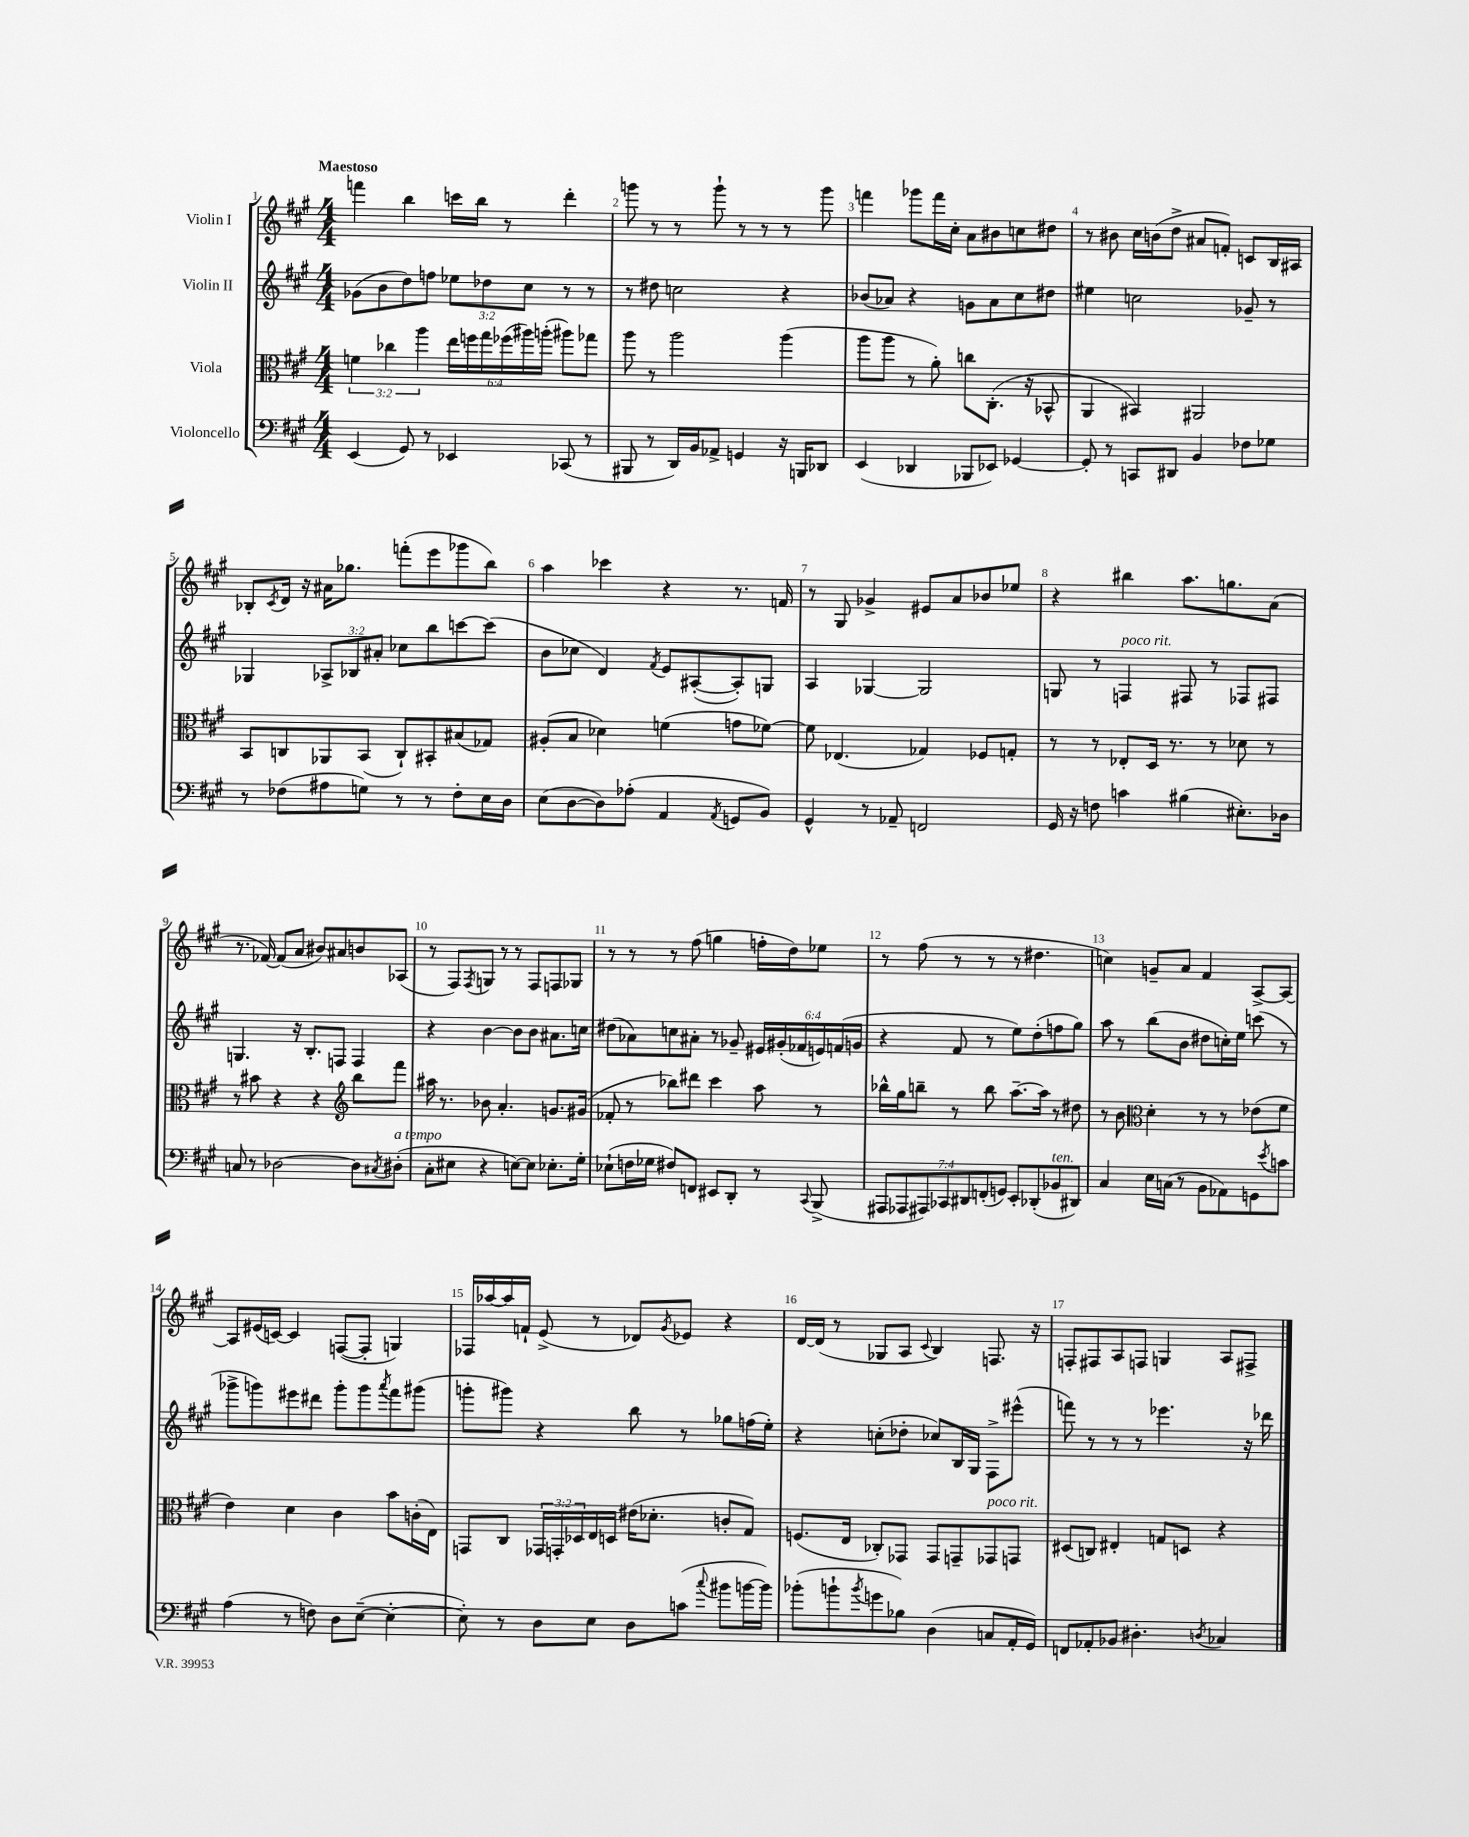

**kern	**kern	**kern	**kern
*staff4	*staff3	*staff2	*staff1
*clefF4	*clefC3	*clefG2	*clefG2
*k[f#c#g#]	*k[f#c#g#]	*k[f#c#g#]	*k[f#c#g#]
*M4/4	*M4/4	*M4/4	*M4/4
(4EE	6f	(8g-	4fff
.	.	8b	.
.	6cc-	.	.
8GG#)	.	8dd)	4bb
.	6aa	.	.
8r	.	8ff	.
4EE-	24ee	12ee-	16ccc
.	24ff	.	.
.	.	.	16bb
.	24gg#	12dd-	.
.	(24ff-	.	8r
.	24aa#)	12cc#	.
.	(24aa'	.	.
(8CC-	8aa#)	8r	4ddd'
8r	8gg-	8r	.
=	=	=	=
8BBB#	8aa	8r	8ggg
8r	8r	8dd#	8r
16DD)	2aa	2cc	8r
16BB	.	.	.
8AA-^	.	.	8ggg`
4GG	.	.	8r
.	.	.	8r
16r	(4aa	4r	8r
16BBB	.	.	.
8DD-	.	.	8ggg
=	=	=	=
(4EE	8aa	(8b-	4fff
.	8aa	8a-)	.
4DD-	8r	4r	8ggg-
.	8a')	.	16fff
.	.	.	16cc#'
8BBB-	8cc	8g	8a
8EE-)	(8.C#'	8a-	8b#
[4GG-	.	8cc#	8cc
.	16r	.	.
.	8BB-^^	8dd#	8dd#
=	=	=	=
8GG-']	4AA	4ee#	8r
8r	.	.	8b#
8CC	4BB#)	2cc	16cc#
.	.	.	(16b
8DD#	.	.	8dd^
4BB	2AA#	.	8a#
.	.	.	8f')
8F-	.	8g-~	8c
8G-	.	8r	16B
.	.	.	16A#
=	=	=	=
8r	8BB	4G-	8B-'
.	.	.	8qc#
(8F-	8C	.	16d
.	.	.	16r
8A#	8AA-	12A-^	16a#
.	.	.	8.gg-
.	.	12B-	.
8G)	(8BB	.	.
.	.	12a#'	.
8r	8C`)	8cc-	(8fff'
8r	8BB#'	8bb	8eee
8F-'	(8B#	[8ccc	8ggg-
16E	8G-)	(8ccc]	8bb)
16D	.	.	.
=	=	=	=
(8E	(8A#'	8b	4aa
[8D	8B	8cc-	.
8D])	4d-)	4d)	4ccc-
(8A-'	.	.	.
.	.	8qf#	.
4AA	(4f	8e	4r
.	.	([8A#'	.
8qAA	.	.	.
8GG	8g	8A#'])	8.r
8BB)	[8f-)	8G	.
.	.	.	16f
=	=	=	=
4GG#^^	8f-]	4A	8r
.	(4.E-	.	8G#
8r	.	[4G-	4g-^
8AA-~	.	.	.
2FF	4G-)	2G-]	8e#
.	.	.	8a
.	8F-	.	8b-
.	8G'	.	8ee-
=	=	=	=
16GG#	8r	8G	4r
16r	.	.	.
8F	8r	8r	.
4c	8E-'	4F	4bb#
.	16D	.	.
.	8.r	.	.
(4B#	.	8F#	8.aa
.	8r	8r	.
.	.	.	8.gg
8.E#')	8d-	8F-	.
.	8r	8F#	(8a
16D-	.	.	.
=	=	=	=
8C	8r	4.G	8.r
8r	8b#	.	.
.	.	.	[16f-)
[2D-	4r	.	(8f-]
.	.	16r	8a
.	.	8.B'	.
.	4r	.	8b#)
.	.	8F	8a#
*	*clefG2	*	*
8D-]	8bb	4F	8b
8qC#	.	.	.
(8D#'	8fff#	.	(8A-
=	=	=	=
8C#'	16aa#	4r	8r
.	8.r	.	.
8E#	.	.	8F#)
.	.	.	8qF#
4r	8b-	[4b	8G
.	4.a'	.	8r
[8E)	.	8b]	8r
8E]	.	8b	8F#
8.E-'	8.g	8.a#	8F
.	.	.	8G-
16G#'	(16g#	16cc	.
=	=	=	=
(8E-`	8f-'	(8dd#	8r
16F	8r	8a-)	8r
16G-	.	.	.
8F#)	8bb-)	8cc	8r
8FF	8ddd#	8a#'	(8ff#
8EE#	4ccc#	8r	4gg
8DD'	.	8g-~	.
8r	8aa	24e#	16ff'
.	.	(24g#'	.
.	.	.	16dd)
.	.	24f-	.
8qqCC#	.	.	.
(8BBB^	8r	24e)	8ee-
.	.	(24f	.
.	.	24g	.
=	=	=	=
14AAA#	16bb-^^	4r	8r
.	16gg#	.	.
14AAA-	.	.	.
.	8bb~	.	(8ff#
14AAA#)	.	.	.
14CC-	.	.	.
.	8r	8f#	8r
14DD#	.	.	.
(14FF'	.	.	.
.	8bb	8r	8r
14GG)	.	.	.
8EE'	[8.aa~	8ee)	8r
(8DD-'	.	(8dd'	4.dd#
.	16aa]	.	.
8BB-	8r	8ff	.
8DD#)	8dd#	8gg#)	.
=	=	=	=
4C#	8r	8aa	4cc)
.	8b	8r	.
*	*clefC3	*	*
16E	4d'	(8bb	8g~
(16C	.	.	.
8r	.	8b	8a
8BB	8r	8dd#	4f#
8AA-)	8r	16cc')	.
.	.	16ee	.
8GG	(8e-	(8ccc	[8A^
8qe	.	.	.
8c	8f#	8r	8A_
=	=	=	=
(4A	4e)	8ggg-^	8A]
.	.	8ggg)	(16e#
.	.	.	[16c)
8r	4d	8eee#	4c]
8F)	.	8ddd#	.
8D	4c#	8ggg'	([8F
([8E~	.	8ggg	8F']
.	.	8qaaa	.
4E'_	8b	8fff#	4G)
.	(16c'	(8ggg#	.
.	16E)	.	.
=	=	=	=
8E'])	8GG	8ggg'	16F-
.	.	.	[16aa-
8r	8C#	8ggg#)	16aa-]
.	.	.	16f`
8D	24GG-	4r	(8e^
.	24GG'	.	.
.	24D-	.	.
8E	16E	.	8r
.	16D	.	.
8D	(16e#	8bb	8d-)
.	8.d-'	.	.
.	.	.	8qg#
(8c	.	8r	8e-
8qqcc#	.	.	.
8b#	8c'	8gg-	4r
[16b	8G#)	(16ff	.
16b])	.	16ee')	.
=	=	=	=
(8b-'	(8.F	4r	[16d
.	.	.	(16d]
8b`	.	.	8r
.	16E	.	.
8qb	.	.	.
8g	8C-')	(8cc'	8G-
8B-)	8GG-	8dd-'	8A
.	.	.	8qqc#
(4D	8GG-	8cc-)	4B)
.	8GG~	16B	.
.	.	16G#	.
8C	8GG-	8F#^	8.F
16AA'	8GG	(8eee#^^	.
16GG#)	.	.	16r
=	=	=	=
8FF	(8D#	8fff)	8F'
8AA-'	8C)	8r	8F#
8BB-	4E#'	8r	8A
4.D#'	.	8r	8F
.	8G	4.eee-	4G
.	8D	.	.
8qD	.	.	.
4C-	4r	.	8A
.	.	16r	8F#^
.	.	16ddd-	.
==	==	==	==
*-	*-	*-	*-
